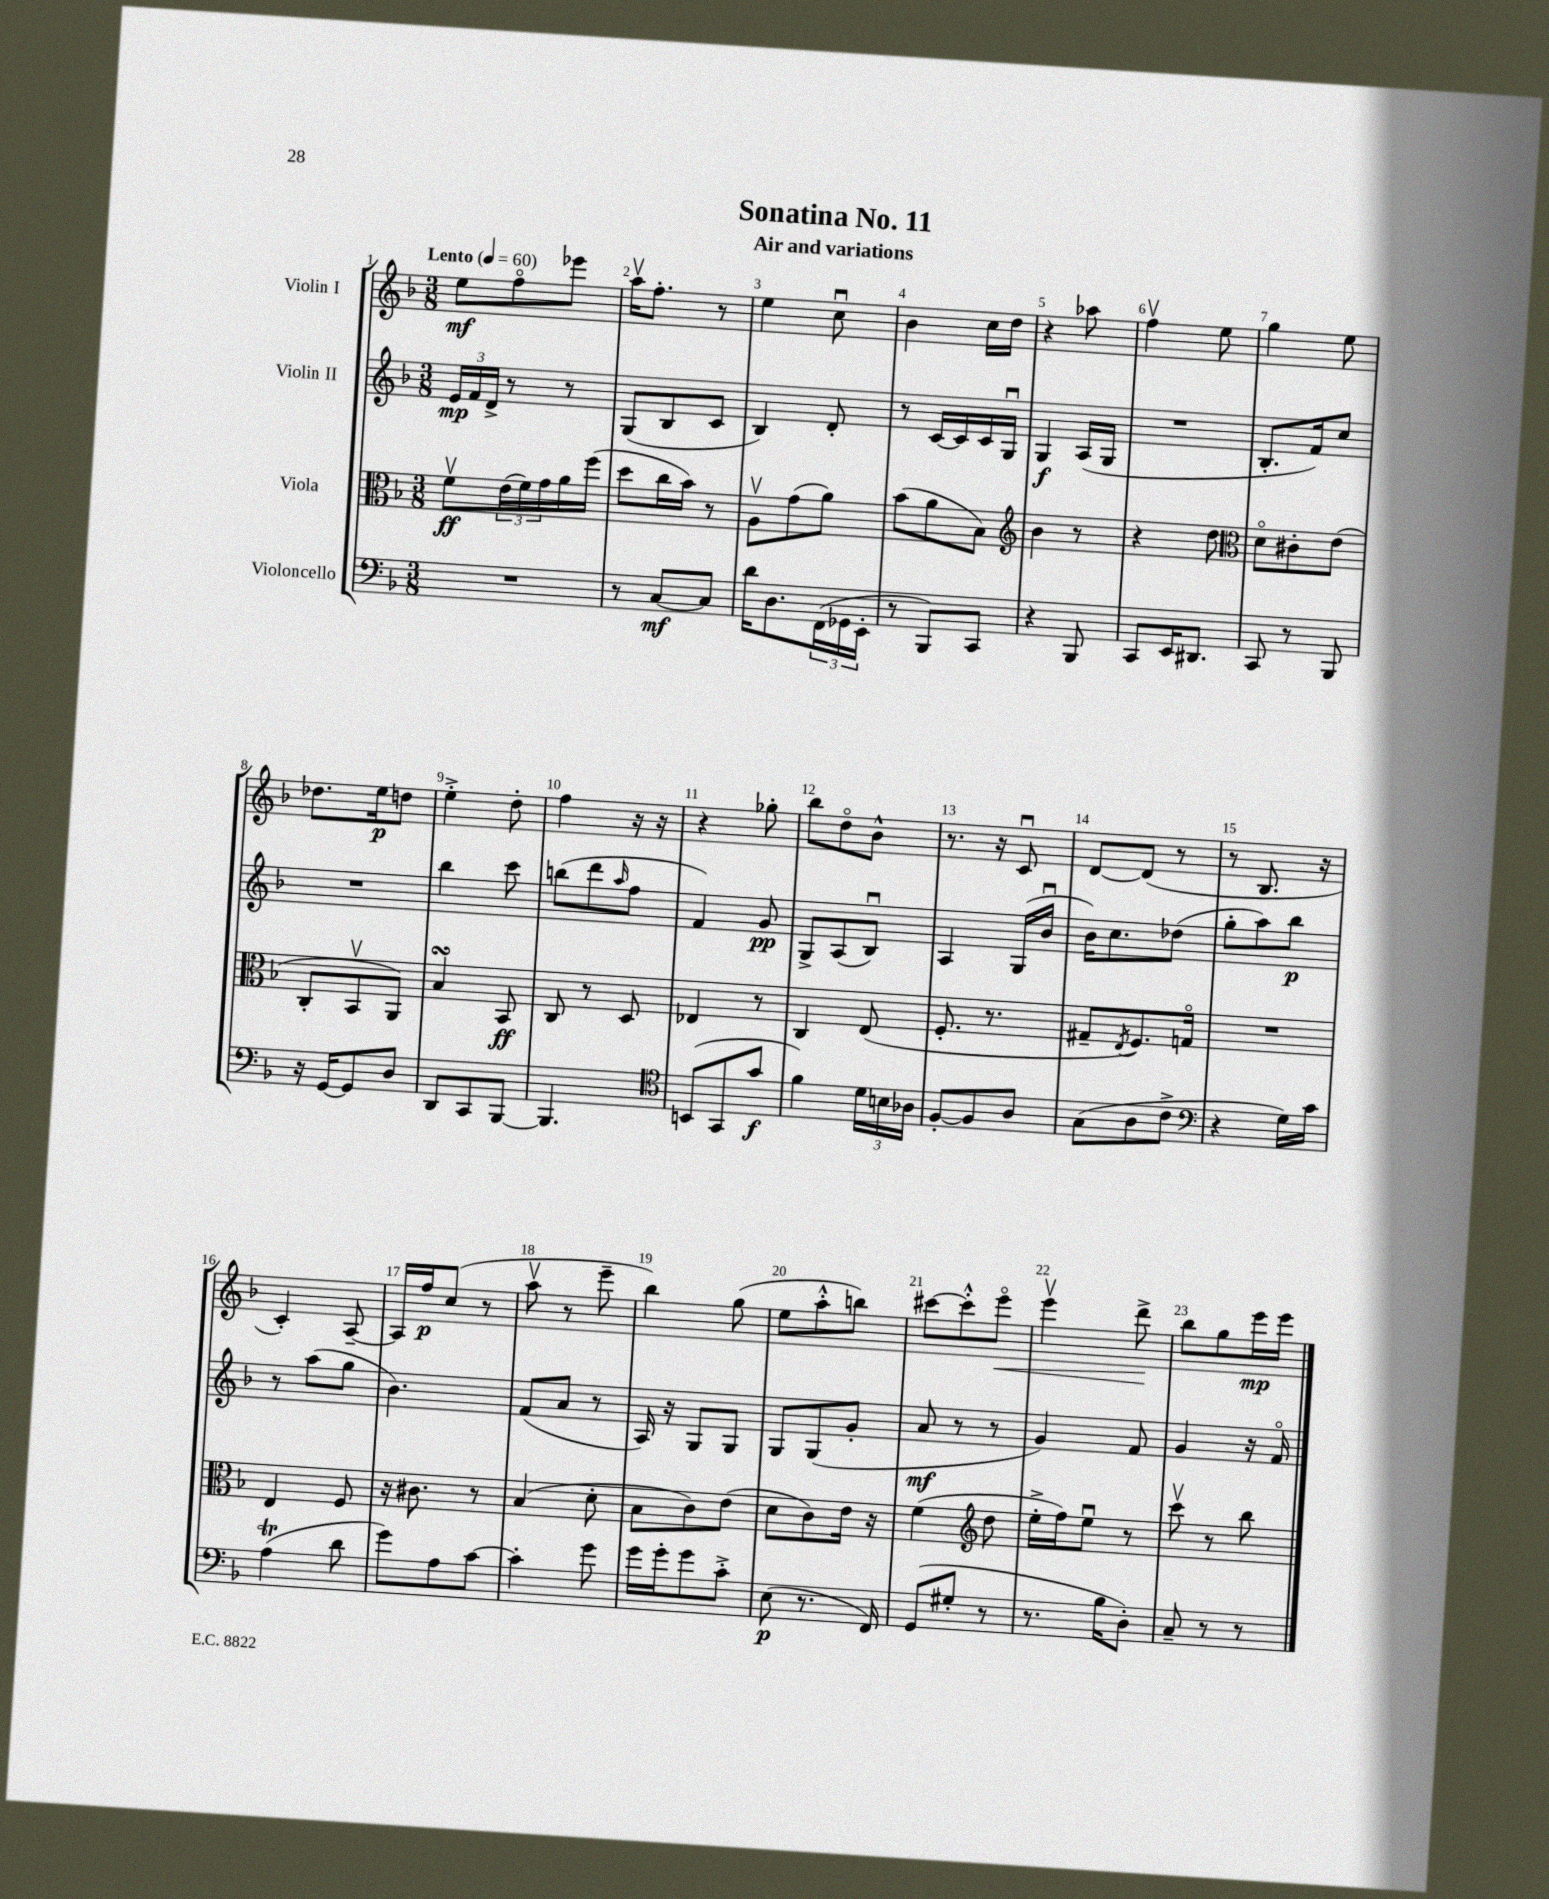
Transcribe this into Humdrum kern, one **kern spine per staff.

**kern	**dynam	**kern	**dynam	**kern	**dynam	**kern	**dynam
*part4	*part4	*part3	*part3	*part2	*part2	*part1	*part1
*staff4	*staff4	*staff3	*staff3	*staff2	*staff2	*staff1	*staff1
*I"Violoncello	*	*I"Viola	*	*I"Violin II	*	*I"Violin I	*
*clefF4	*	*clefC3	*	*clefG2	*	*clefG2	*
*k[b-]	*	*k[b-]	*	*k[b-]	*	*k[b-]	*
*M3/8	*	*M3/8	*	*M3/8	*	*M3/8	*
*MM60	*	*MM60	*	*MM60	*	*MM60	*
=1	=1	=1	=1	=1	=1	=1	=1
!	!	!	!	!	!	!LO:TX:a:B:t=Lento	!
4.r	.	8fv\L	ff	24e/LL	mp	8ee\L	mf
.	.	.	.	24f/	.	.	.
.	.	.	.	24d^/JJ	.	.	.
.	.	(24e\L	.	8r	.	8ff\	.
.	.	24f\)	.	.	.	.	.
.	.	24g\	.	.	.	.	.
.	.	16a\	.	8r	.	8eee-X\J	.
.	.	(16ff\JJ	.	.	.	.	.
=2	=2	=2	=2	=2	=2	=2	=2
8r	.	8dd\L	.	(8G/L	.	16aav\KL	.
.	.	.	.	.	.	8.ff'\J	.
[8C/L	mf	16cc\L	.	8B-/	.	.	.
.	.	16b-\JJ)	.	.	.	.	.
8C/J]	.	8r	.	8c/J	.	8r	.
=3	=3	=3	=3	=3	=3	=3	=3
16d\KL	.	8Av\L	.	4B-/)	.	4ee\	.
8.D\	.	.	.	.	.	.	.
.	.	(8g\	.	.	.	.	.
(24FF\L	.	8a\J)	.	8d'/	.	8ccu\	.
24GG-X\	.	.	.	.	.	.	.
24EE'\JJ	.	.	.	.	.	.	.
=4	=4	=4	=4	=4	=4	=4	=4
8r	.	(8b-\L	.	8r	.	4b-\	.
8BBB-/L)	.	8a\	.	[16c/LL	.	.	.
.	.	.	.	16c/]	.	.	.
8CC/J	.	8B-\J)	.	16c/	.	16cc\LL	.
.	.	.	.	16Gu/JJ	.	16dd\JJ	.
=5	=5	=5	=5	=5	=5	=5	=5
*	*	*clefG2	*	*	*	*	*
4r	.	4b-\	.	4G/	f	4r	.
8BBB-/	.	8r	.	(16A/LL	.	8aa-X\	.
.	.	.	.	16G/JJ	.	.	.
=6	=6	=6	=6	=6	=6	=6	=6
8CC/L	.	4r	.	4.r	.	4ffv\	.
16EE/K	.	.	.	.	.	.	.
8.DD#X/J	.	.	.	.	.	.	.
.	.	8dd\	.	.	.	8ee\	.
=7	=7	=7	=7	=7	=7	=7	=7
*	*	*clefC3	*	*	*	*	*
8CC/	.	8d\L	.	8.B-'/L	.	4gg\	.
8r	.	8c#X'\	.	.	.	.	.
.	.	.	.	16f/k)	.	.	.
8BBB-/	.	(8e\J	.	8cc/J	.	8ee\	.
!!LO:LB:g=z
=8	=8	=8	=8	=8	=8	=8	=8
16r	.	8C'/L	.	4.r	.	8.dd-X\L	.
[16GG/KL	.	.	.	.	.	.	.
8GG/]	.	8BB-v/	.	.	.	.	.
.	.	.	.	.	.	16ee\k	p
8D/J	.	8AA/J)	.	.	.	8ddn\J	.
=9	=9	=9	=9	=9	=9	=9	=9
8DD/L	.	4B-sSSs/	.	4bb-\	.	4ee'^\	.
8CC/	.	.	.	.	.	.	.
[8BBB-/J	.	8BB-/	ff	8ccc\	.	8dd'\	.
=10	=10	=10	=10	=10	=10	=10	=10
4.BBB-/]	.	8C/	.	(8bbn\L	.	4ff\	.
.	.	8r	.	8ddd\	.	.	.
.	.	.	.	16qqaa/	.	.	.
.	.	8D/	.	8ff\J	.	16r	.
.	.	.	.	.	.	16r	.
=11	=11	=11	=11	=11	=11	=11	=11
*clefC4	*	*	*	*	*	*	*
(8BBn/L	.	4E-X/	.	4f/)	.	4r	.
8GG/	.	.	.	.	.	.	.
8g/J	f	8r	.	8g/	pp	8gg-X'\	.
=12	=12	=12	=12	=12	=12	=12	=12
4f\)	.	4C/	.	8G^/L	.	8bb-\L	.
.	.	.	.	(8A/	.	8dd\	.
24d\LL	.	(8E/	.	8B-u/J)	.	8b-^^\J	.
24Bn\	.	.	.	.	.	.	.
24A-X\JJ	.	.	.	.	.	.	.
=13	=13	=13	=13	=13	=13	=13	=13
[8F'/L	.	8.F'/	.	4A/	.	8.r	.
8F/]	.	.	.	.	.	.	.
.	.	8.r	.	.	.	16r	.
8A/J	.	.	.	(16G/LL	.	8cu/	.
.	.	.	.	16b-u/JJ	.	.	.
=14	=14	=14	=14	=14	=14	=14	=14
(8G\L	.	8G#X~/L	.	16b-\KL)	.	[8d/L	.
.	.	.	.	8.cc\	.	.	.
.	.	8qE/	.	.	.	.	.
8A\	.	8.F/)	.	.	.	(8d/J]	.
8c^\J	.	.	.	(8dd-X\J	.	8r	.
.	.	16Gn/Jk	.	.	.	.	.
=15	=15	=15	=15	=15	=15	=15	=15
*clefF4	*	*	*	*	*	*	*
4r	.	4.r	.	8gg'\L	.	8r	.
.	.	.	.	8aa\)	.	8.B-/	.
16G\LL)	.	.	.	8bb-\J	p	.	.
16c\JJ	.	.	.	.	.	16r	.
!!LO:LB:g=z
=16	=16	=16	=16	=16	=16	=16	=16
(4At\	.	4E/	.	8r	.	4c'/)	.
.	.	.	.	(8aa\L	.	.	.
8d\	.	8F/	.	8gg\J	.	[8A~/	.
=17	=17	=17	=17	=17	=17	=17	=17
8g\L)	.	16r	.	4.b-\)	.	16A/LL]	.
.	.	8.c#X\	.	.	.	16ff/J	p
8A\	.	.	.	.	.	(8cc/J	.
[8c\J	.	8r	.	.	.	8r	.
=18	=18	=18	=18	=18	=18	=18	=18
4c'\]	.	(4B-/	.	(8f/L	.	8aav\	.
.	.	.	.	8a/J	.	8r	.
8g\	.	8d'\	.	8r	.	8eee~\	.
=19	=19	=19	=19	=19	=19	=19	=19
16g\LL	.	8B-\L	.	16A/)	.	4bb-\)	.
16g'\J	.	.	.	16r	.	.	.
8g\	.	8c\)	.	8G/L	.	.	.
8c'^\J	.	(8e\J	.	8G/J	.	(8gg\	.
=20	=20	=20	=20	=20	=20	=20	=20
(8E\	p	8d\L	.	8G/L	.	8ee\L	.
8.r	.	8c\)	.	(8G/	.	8aa'^^\	.
.	.	16e\Jk	.	8g'/J	.	8bbn\J)	.
16FF/)	.	16r	.	.	.	.	.
=21	=21	=21	=21	=21	=21	=21	=21
(8GG/L	.	(4f\	.	8a/	mf	[8ccc#X\L	.
8G#X'/J	.	.	.	8r	.	8ccc#'^^\]	.
*	*	*clefG2	*	*	*	*	*
!	!	!	!	!	!	!	!LO:HP:b
8r	.	8dd\	.	8r	.	8eee\J	<
=22	=22	=22	=22	=22	=22	=22	=22
8.r	.	16ee'^\LL	.	4g/)	.	4eeev\	.
.	.	16ff\J)	.	.	.	.	.
.	.	8eeu\J	.	.	.	.	.
16B-\KL	.	.	.	.	.	.	.
8D'\J)	.	8r	.	8f/	.	8ddd^\	.
.	.	.	.	.	.	.	[
=23	=23	=23	=23	=23	=23	=23	=23
8C~/	.	8cccv\	.	4g/	.	8bb-\L	.
8r	.	8r	.	.	.	8gg\	.
8r	.	8bb-\	.	16r	.	16eee\L	mp
.	.	.	.	16f/	.	16eee\JJ	.
==	==	==	==	==	==	==	==
*-	*-	*-	*-	*-	*-	*-	*-
